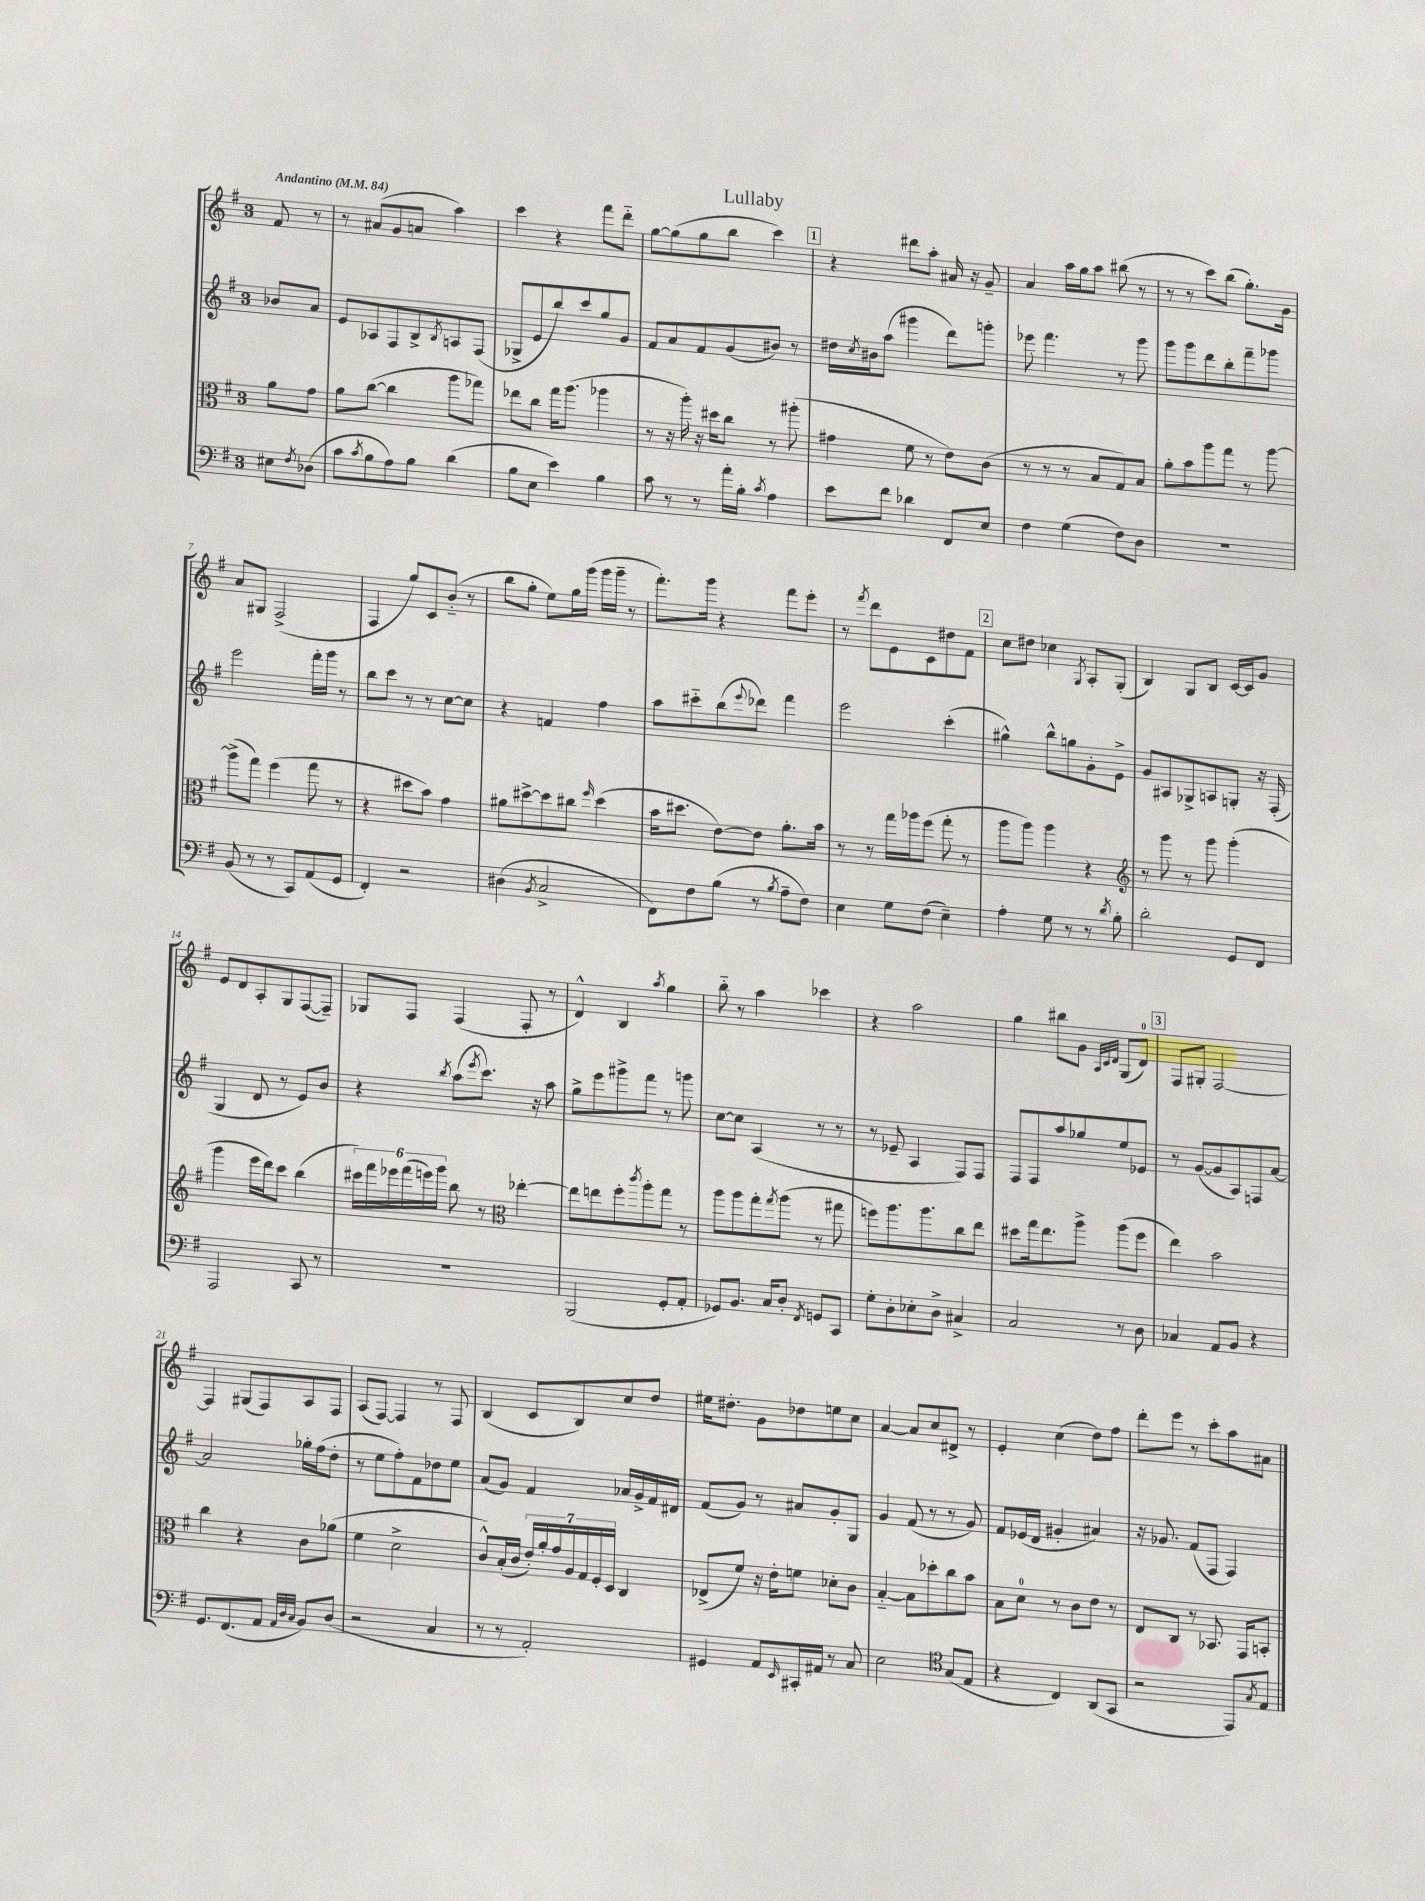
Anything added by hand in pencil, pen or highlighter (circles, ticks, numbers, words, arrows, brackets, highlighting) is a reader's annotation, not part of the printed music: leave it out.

**kern	**kern	**kern	**kern
*staff4	*staff3	*staff2	*staff1
*clefF4	*clefC3	*clefG2	*clefG2
*k[f#]	*k[f#]	*k[f#]	*k[f#]
*M3/4	*M3/4	*M3/4	*M3/4
*MM84	*MM84	*MM84	*MM84
8E#	8a	8b-	8f#
8qF#	.	.	.
(8D-	8g	8a	8r
=	=	=	=
8c	8a	8e	8r
8qc	.	.	.
8B	([8cc	8A-	(8a#
8A)	4cc]	8F#	8g
8B	.	8B^	8a
.	.	8qB	.
(4d	8aa	8A	4aa)
.	8gg-)	(8F#	.
=	=	=	=
8B	8ee-	8G-^	4ccc
8E	8cc	8e	.
4e)	16gg	8bb)	4r
.	(8.aa	.	.
.	.	8ccc	.
4B	4aa-	8gg	8fff#
.	.	8g	8ddd'~
=	=	=	=
8c	8r	8f#	[8gg
8r	16r	8a	(8gg]
.	16aa')	.	.
8r	16r	8f#	8gg
.	16dd#	.	.
16a'	8cc	(8g	8bb
16B'	.	.	.
8qc	.	.	.
4A	8r	8b#)	4ccc)
.	(8aa#'	8r	.
=	=	=	=
8e	4g#	16dd#	4r
.	.	8qcc	.
.	.	16b#	.
8f#	.	(8aa	.
4d-	8f#	4ggg#	8ddd#
.	8r	.	8aa'
8FF#	8e)	8ddd)	16a#
.	.	.	16r
8E	(8c	8ggg'	8g~
=	=	=	=
4F#	8r	8eee-	4a
.	8r	4.fff#	.
(4G	8r	.	16aa
.	.	.	16gg
.	8B	.	8aa
8F#)	8G)	8r	(8bb#
8D	8B	8ggg	8r
=	=	=	=
2.r	8a'	8ggg	8r
.	8b	8ggg	8r
.	8aa	8ddd	8ccc)
.	8gg	8bb'	(8bb
.	8r	8fff#~	8.gg')
.	[8aa	8ggg-	.
.	.	.	16g
=	=	=	=
(8BB	(8aa^]	2eee	8a
8r	8gg)	.	8G#
8r	(4ff#	.	(2F#^
8CC)	.	.	.
(8AA	8gg	16fff#'	.
.	.	16ggg	.
8GG	8r	8r	.
=	=	=	=
4FF#')	4r	8bb	4F#
.	.	8ccc	.
2r	8dd#	8r	8gg)
.	8b)	8r	8c
.	4g	[8cc	(8b'~
.	.	8cc]	8r
=	=	=	=
(4D#	8a#	4r	8bb
.	[8dd#^	.	8gg'
8qBB	.	.	.
2C^	8dd#]	4f	8ee)
.	8cc#	.	16gg
.	.	.	(16ggg
.	16qqff#	.	.
.	(4dd#	4ff#	16ggg
.	.	.	16ggg~
.	.	.	8r
=	=	=	=
8FF#)	16b	8aa	8.fff#')
.	8.dd#	.	.
8F#	.	8ccc#'~	.
.	.	.	16ggg
(8B	[8e)	(8bb	4r
.	.	8qqeee	.
8r	8e]	8ddd-)	.
8qB	.	.	.
8A~	8.a'	4fff#	8fff#
8F#)	.	.	8eee'
.	16b	.	.
=	=	=	=
4E	8r	2eee	8r
.	.	.	8qfff#
.	8r	.	8ddd
8G	16gg	.	8e
.	16aa-	.	.
(8F#	(8ff#	.	8c
4E~)	8gg'	(4ccc'	8dd#
.	8r	.	8f#
=	=	=	=
4A'	8aa	4gg#^^)	8cc
.	8aa)	.	8dd#
8G	4aa	8bb^^	4cc-
8r	.	8gg	.
.	.	.	8qG
8r	4r	8g'	8A'
8qd	.	.	.
8B'	.	8e^	(8G'
=	=	=	=
*	*clefG2	*	*
2d'	8r	8g	4B)
.	8ggg	8A#	.
.	8r	8G-^	8G
.	8ggg	8A	8B
8GG	(4ggg'	8G'	[16c
.	.	.	16c]
8FF#	.	16r	8g
.	.	(16F#'	.
=	=	=	=
2AAA	4ggg	4G	8e
.	.	.	8d
.	16eee	8d	8A'
.	16ddd)	.	.
.	8ccc	8r	8G
8CC	(4bb	8e)	([8F#
8r	.	8b	8F#~])
=	=	=	=
2.r	24ccc#)	4r	8G-
.	24fff#	.	.
.	24eee-	.	.
.	(24fff#	.	8F#
.	24eee)	.	.
.	24ggg	.	.
.	.	8qbb	.
.	8bb	(8aa	(4F#
.	.	8qeee	.
.	8r	8.ccc)	.
*	*clefC3	*	*
.	[4ee-'	.	8F#'
.	.	16r	.
.	.	8aa	8r
=	=	=	=
(2BBB	8ee-]	8gg^	4d^^)
.	8ee	8eee	.
.	8ff#'	8ggg#^	4B
.	8qccc	.	.
.	8aa'	8fff#	.
.	.	.	8qaa
8GG'	8gg	8r	4gg
8AA'	8r	8ggg	.
=	=	=	=
8GG-)	8aa	[8cc	8bb'~
8.BB	8aa	8cc]	8r
.	8gg'	(4A	4aa
16C	.	.	.
.	8qgg	.	.
8D'	(8aa	.	.
8qFF#	.	.	.
8GG	8r	8r	4ccc-
8CC	8gg#	8r	.
=	=	=	=
8G'	8ff)	8r	4r
8D'	8.aa	8e-~	.
8E-'	.	4A	2aa
.	8.aa	.	.
8D^	.	.	.
4C#^	8cc	8F#)	.
.	8ee	8F#	.
=	=	=	=
2C	8dd#	8F#	4gg
.	16gg	8F#	.
.	8.ee	.	.
.	.	8aa	8bb#
.	8aa^	8gg-	8g
.	.	.	32qqA
.	.	.	32qqc
.	.	.	32qqd
8r	(8aa	8ee	(8G
8D	8ff#	8e-	8d)
=	=	=	=
4C-	4ee)	8r	8F#
.	.	([8g	8G#'
8AA	2b	8g]	[2F#
8BB	.	8A)	.
4r	.	8F	.
.	.	[8a	.
=	=	=	=
8.GG	4cc	2a]	4F#]
(8.FF#	.	.	.
.	4r	.	(8G#
8AA	.	.	8F#)
32qqAA	.	.	.
32qqD	.	.	.
32qqC	.	.	.
8BB)	8c	16gg-'	8A
.	.	(16ff#	.
(8D	(8a-	8dd'	8F#
=	=	=	=
2r	4f#	8r	(8A
.	.	8ee	[8F#)
.	2d^	8ff#')	4F#]
.	.	8f#	.
4C	.	8dd-	8r
.	.	8ee	8F#
=	=	=	=
8r	8c^^)	(8a	(4B
8r	(16B'	8g)	.
.	16c	.	.
2AA')	28e')	4f#	8c
.	28a'	.	.
.	28g	.	.
.	28A	.	.
.	.	.	8B)
.	28G	.	.
.	28F#'	.	.
.	28D	.	.
.	4C	16a-	8cc
.	.	16g^	.
.	.	16f#	8dd
.	.	16d#	.
=	=	=	=
4GG#	(8E-^	(8f#	16ee#
.	.	.	8.dd#'
.	8f#)	8g)	.
8AA	16r	8r	8g
.	16e'	.	.
16qqEE	.	.	.
16CC#'	8f	8a#	8dd-
16AA#	.	.	.
8r	8d-'	8g'	8ee
8C	8c	8G	8cc
=	=	=	=
2E	[4B'~	4g	[4a
.	8B]	(8f#	8a]
.	8dd-'	8r	8cc
*clefC4	*	*	*
(8G	8cc	8r	8d#^
8E	8b	8g)	8r
=	=	=	=
4r	8B	8f#	4e'
.	8d	(16e-	.
.	.	16d	.
4C)	8r	4g#'	(4cc
.	8c	.	.
(8AA	8e	4a#)	8dd)
8GG	8r	.	8ff#
=	=	=	=
2r	8E	16r	8ddd'
.	.	8.g-	.
.	8C	.	8eee
.	8r	(8f#	8r
.	8.BB-	8F#	8ccc'
8EE)	.	4F#)	8aa
.	16GG	.	.
8qG	.	.	.
8E	8BB'	.	8a#
==	==	==	==
*-	*-	*-	*-
